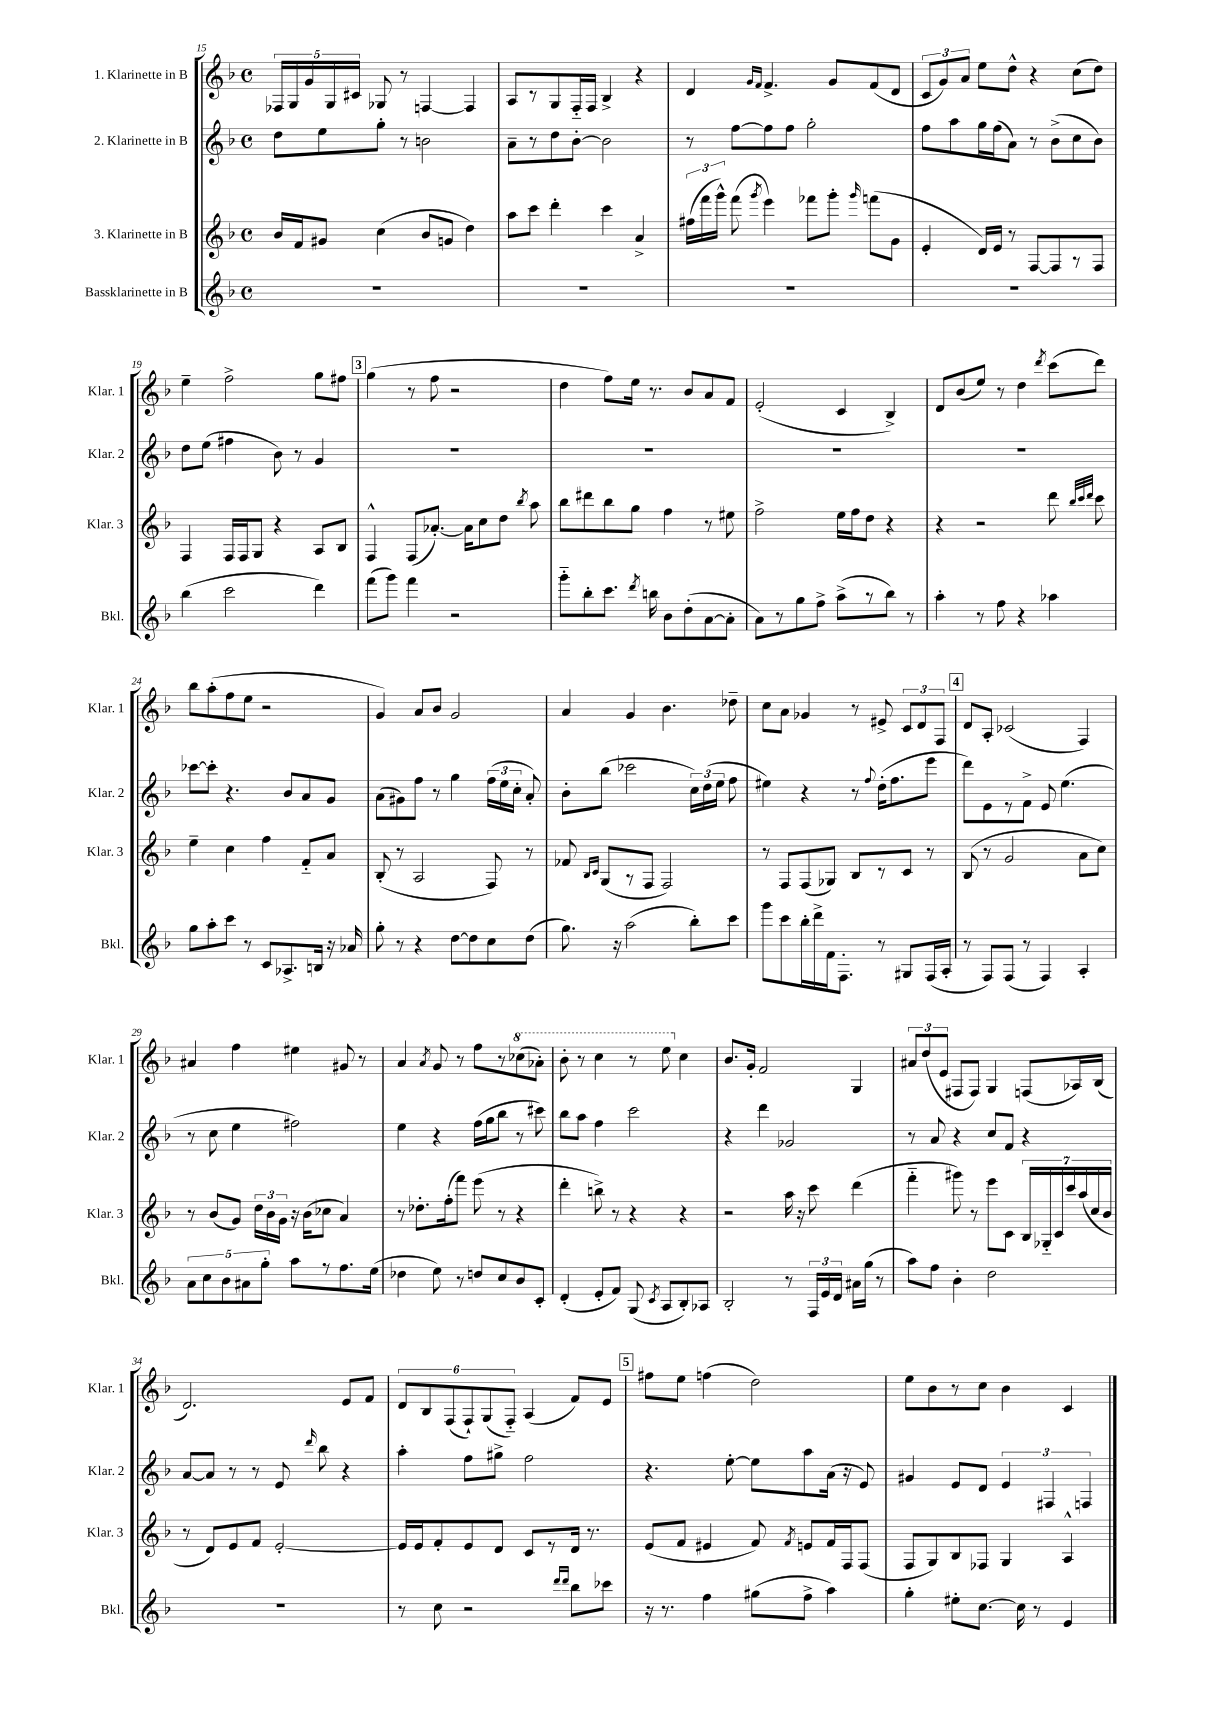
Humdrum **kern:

**kern	**kern	**kern	**kern
*part4	*part3	*part2	*part1
*staff4	*staff3	*staff2	*staff1
*I"Bassklarinette in B	*I"3. Klarinette in B	*I"2. Klarinette in B	*I"1. Klarinette in B
*I'Bkl.	*I'Klar. 3	*I'Klar. 2	*I'Klar. 1
*clefG2	*clefG2	*clefG2	*clefG2
*k[b-]	*k[b-]	*k[b-]	*k[b-]
*M4/4	*M4/4	*M4/4	*M4/4
*met(c)	*met(c)	*met(c)	*met(c)
=15	=15	=15	=15
1r	16b-/LL	8dd\L	20F-X/LL
.	.	.	20G/
.	16f/J	.	.
.	.	.	20g/
.	8g#X/J	8ee\	.
.	.	.	20G/
.	.	.	20c#X/JJ
.	(4cc\	8gg'\J	8G-X/
.	.	8r	8r
.	8b-/L	2bn\	[4Fn/
.	8gn/J	.	.
.	4dd\)	.	4F/]
=16	=16	=16	=16
1r	8aa\L	8a~\L	8A/L
.	8ccc\J	8r	8r
.	4ddd'\	8dd\	8G/
.	.	[8b-'\J	16F/L
.	.	.	16F/JJ
.	4ccc\	2b-\]	4B-^/
.	4a^/	.	4r
=17	=17	=17	=17
1r	(24ff#X\LL	8r	4d/
.	24fff\	.	.
.	24ggg^^\JJ)	.	.
.	(8fff\	[8ff\L	.
.	.	.	16qqg/LL
.	8qggg/	.	16qqf/JJ
.	4eee\)	8ff\]	4.f^/
.	.	8ff\J	.
.	8fff-X\L	2gg'\	.
.	8ggg'\J	.	8g/L
.	16qqggg/	.	.
.	(8fffn\L	.	(8f/
.	8g\J	.	8d/J
=18	=18	=18	=18
1r	4e'/	8ff\L	12c/L
.	.	.	12g/)
.	.	8aa\	.
.	.	.	12a/J
.	16d/LL)	16gg\L	8ee\L
.	16e/JJ	(16ff\J	.
.	8r	8a\J)	8dd^^\J
.	[8F/L	8r	4r
.	8F/]	(8b-^\L	.
.	8r	8cc\	(8cc\L
.	8F/J	8b-\J)	8dd\J)
!!LO:LB:g=z
=19	=19	=19	=19
(4bb-\	4F/	8dd\L	4ee~\
.	.	(8ee\J	.
2ccc\	16F/LL	4ff#X\	2ff^\
.	16F/J	.	.
.	8G/J	.	.
.	4r	8b-\)	.
.	.	8r	.
4ddd\)	8A/L	4g/	8gg\L
.	8B-/J	.	8ff#X\J
!!LO:REH:place=s1:t=3
=20	=20	=20	=20
(8fff\L	4F^^/	1r	(4gg\
8ggg\J)	.	.	.
4fff\	(8F/L	.	8r
.	[8.a-X'/J)	.	8ff\
2r	.	.	2r
.	16a-\KL]	.	.
.	8cc\	.	.
.	8dd\J	.	.
.	8qbb-/	.	.
.	8aa\	.	.
=21	=21	=21	=21
8ggg\L	8bb-\L	1r	4dd\
8bb-'\	8ddd#X\	.	.
8.ccc\J	8bb-\	.	8ff\L)
.	8gg\J	.	16ee\Jk
8qddd/	.	.	.
16bbn\	.	.	8.r
8b-\L	4ff\	.	.
(8dd'\	.	.	8b-/L
[8a\	8r	.	8a/
8a'\J]	8ee#X\	.	8f/J
=22	=22	=22	=22
8a\L)	2ff^\	1r	(2e'/
8r	.	.	.
8gg\	.	.	.
8ff^\J	.	.	.
(8aa^\L	16ee\LL	.	4c/
.	16ff\J	.	.
8r	8dd\J	.	.
8bb-\J)	4r	.	4B-^/)
8r	.	.	.
=23	=23	=23	=23
4aa'\	4r	1r	8d/L
.	.	.	(8b-/
8r	2r	.	8ee/J)
8ff\	.	.	8r
4r	.	.	4dd\
.	.	.	8qddd/
4aa-X\	8ddd\	.	(8ccc\L
.	32qqbb-/LLL	.	.
.	32qqccc/	.	.
.	32qqddd/JJJ	.	.
.	8ccc\	.	8ddd\J)
!!LO:LB:g=z
=24	=24	=24	=24
8gg\L	4ee~\	[8ccc-X\L	8bb-\L
8aa'\	.	8ccc-'\J]	(8aa'\
8ccc\J	4cc\	4.r	8ff\
8r	.	.	8ee\J
8c/L	4ff\	.	2r
8.A-X^/	.	8b-/L	.
.	8f/L	8a/	.
16Bn/Jk	.	.	.
16r	8a/J	8g/J	.
16a-X/	.	.	.
=25	=25	=25	=25
8gg'\	(8B-'/	(8a\L	4g/)
8r	8r	8g#X\)	.
4r	2A/	8ff\J	8a/L
.	.	8r	8b-/J
[8dd\L	.	4gg\	2g/
8dd\]	.	.	.
8cc\	8F/)	(24ff\LL	.
.	.	24ee\	.
.	.	24cc'\JJ	.
(8dd\J	8r	8a'/)	.
=26	=26	=26	=26
8.gg\)	8f-X/	8b-'\L	4a/
.	16qqB-/LL	.	.
.	16qqc/JJ	.	.
.	(8G/L	(8bb-\J	.
16r	.	.	.
(2aa\	8r	2ccc-X\	4g/
.	8F/J	.	.
.	2F/)	.	4.b-\
8bb-'\L)	.	24cc\LL)	.
.	.	(24dd\	.
.	.	24ee\JJ	.
8ccc\J	.	8ff\	8dd-X~\
=27	=27	=27	=27
8ggg\L	8r	4ee#X\)	8cc\L
8ccc\	8F/L	.	8a\J
16bb-'\L	(8F/	4r	4g-X/
16ddd^\	.	.	.
16f\J	8G-X/J)	.	.
8.F'\J	.	.	.
.	8B-/L	8r	8r
.	.	8qqff/	.
8r	8r	(16dd'\KL	8e#X^/
.	.	8.ff\	.
8G#X/L	8c/J	.	12c/L
.	.	.	12d/
(16F/L	8r	8eee\J	.
.	.	.	12F/J
16A'/JJ	.	.	.
!!LO:REH:place=s1:t=4
=28	=28	=28	=28
8r	(8B-/	8ddd\L)	8d/L
8F/L)	8r	8e\	8A'/J
(8F/J	2g/	8r	(2c-X/
8r	.	8f^\J	.
4F/)	.	8e/	.
.	.	(4.ee\	.
4A'/	8a\L	.	4F/)
.	8cc\J)	.	.
!!LO:LB:g=z
=29	=29	=29	=29
10a\L	8r	8r	4a#X/
10cc\	.	.	.
.	(8b-/L	8cc\	.
10b-\	.	.	.
.	8g/J)	4ee\	4ff\
10a#X\	.	.	.
.	24dd\LL	.	.
10gg'\J	.	.	.
.	24b-\	.	.
.	24g\JJ	.	.
8aa\L	16r	2ff#X\)	4ee#X\
.	(16b-\KL	.	.
8r	8cc-X\J	.	.
8.ff\	4a/)	.	8g#X/
.	.	.	8r
(16ee\Jk	.	.	.
=30	=30	=30	=30
4dd-X\	8r	4ee\	4a/
.	8.dd-X'\L	.	.
.	.	.	8qa/
8ee\)	.	4r	8g/
.	(16ff'\k	.	.
8r	8fff\J)	.	8r
8ddn/L	(8eee\	(16ff\LL	8ff\L
.	.	16gg\J	.
8cc/	8r	8bb-\J	8r
*	*	*	*8va
8b-/	4r	8r	(8ccc-X\
8c'/J	.	8ccc#X\)	8aa-X'\J)
=31	=31	=31	=31
(4d'/	4ddd'\	8bb-\L	8bb-'\
.	.	8aa\J	8r
8e'/L	8bbn^\)	4ff\	4ccc\
8f/J)	8r	.	.
(8G/	4r	2ccc\	8r
8qc/	.	.	.
8A/L	.	.	8eee\
*	*	*	*X8va
8B-'/)	4r	.	4cc\
8A-X/J	.	.	.
=32	=32	=32	=32
2B-'/	2r	4r	8.b-/L
.	.	.	16g'/Jk
.	.	4ddd\	2f/
8r	16aa\	2g-X/	.
.	16r	.	.
24F/LL	8ccc\	.	.
24e/	.	.	.
24d/JJ	.	.	.
16a#X\LL	(4ddd\	.	4G/
(16gg\JJ	.	.	.
8r	.	.	.
=33	=33	=33	=33
8aa\L)	4fff\	8r	12a#X/L
.	.	.	(12dd/
8ff\J	.	8a/	.
.	.	.	12e/J
4b-'\	8ggg#X\)	4r	8F#X/L
.	8r	.	8F#/J)
2dd\	8eee\L	8cc/L	4G/
.	8c\J	8f/J	.
.	28B-/LL	4r	(8Fn/L
.	28G-X/	.	.
.	28c/	.	.
.	28ccc/	.	.
.	.	.	16A-X/L)
.	(28aa/	.	.
.	28cc/	.	.
.	.	.	(16B-/JJ
.	28b-/JJ	.	.
!!LO:LB:g=z
=34	=34	=34	=34
1r	8r	[8a/L	2.d/)
.	8d/L)	8a/J]	.
.	8e/	8r	.
.	8f/J	8r	.
.	[2e'/	8e/	.
.	.	16qqddd/	.
.	.	8bb-\	.
.	.	4r	8e/L
.	.	.	8f/J
=35	=35	=35	=35
8r	16e/LL]	4aa'\	12d/L
.	16e/J	.	.
.	.	.	12B-/
8cc\	8f'/	.	.
.	.	.	(12F/
2r	8e/	8ff\L	12F`/)
.	.	.	(12G/
.	8d/J	8gg#X^\J	.
.	.	.	12F/J)
.	8c/L	2ff\	(4A/
.	8r	.	.
16qqddd/LL	.	.	.
16qqddd/JJ	.	.	.
8bb-\L	16d/Jk	.	8f/L)
.	8.r	.	.
8ccc-X\J	.	.	8e/J
!!LO:REH:place=s1:t=5
=36	=36	=36	=36
16r	(8e/L	4.r	8ff#X\L
8.r	.	.	.
.	8f/J	.	8ee\J
4ff\	4e#X/	.	(4ffn\
.	.	[8ee'\	.
(8gg#X\L	8f/)	8ee\L]	2dd\)
.	8qf/	.	.
8ff^\J	8en/L	8aa\	.
4aa\)	16f/L	(16a\Jk	.
.	16F/J	16r	.
.	(8F/J	8e/)	.
=37	=37	=37	=37
4gg'\	8F/L	4g#X/	8ee\L
.	8G/)	.	8b-\
8ee#X'\L	8B-/	8e/L	8r
[8.cc\J	8F-X/J	8d/J	8cc\J
.	4G/	6e/	4b-\
16cc\]	.	.	.
8r	.	.	.
.	.	6F#X/	.
4e/	4A^^/	.	4c/
.	.	6Fn/	.
==	==	==	==
*-	*-	*-	*-
